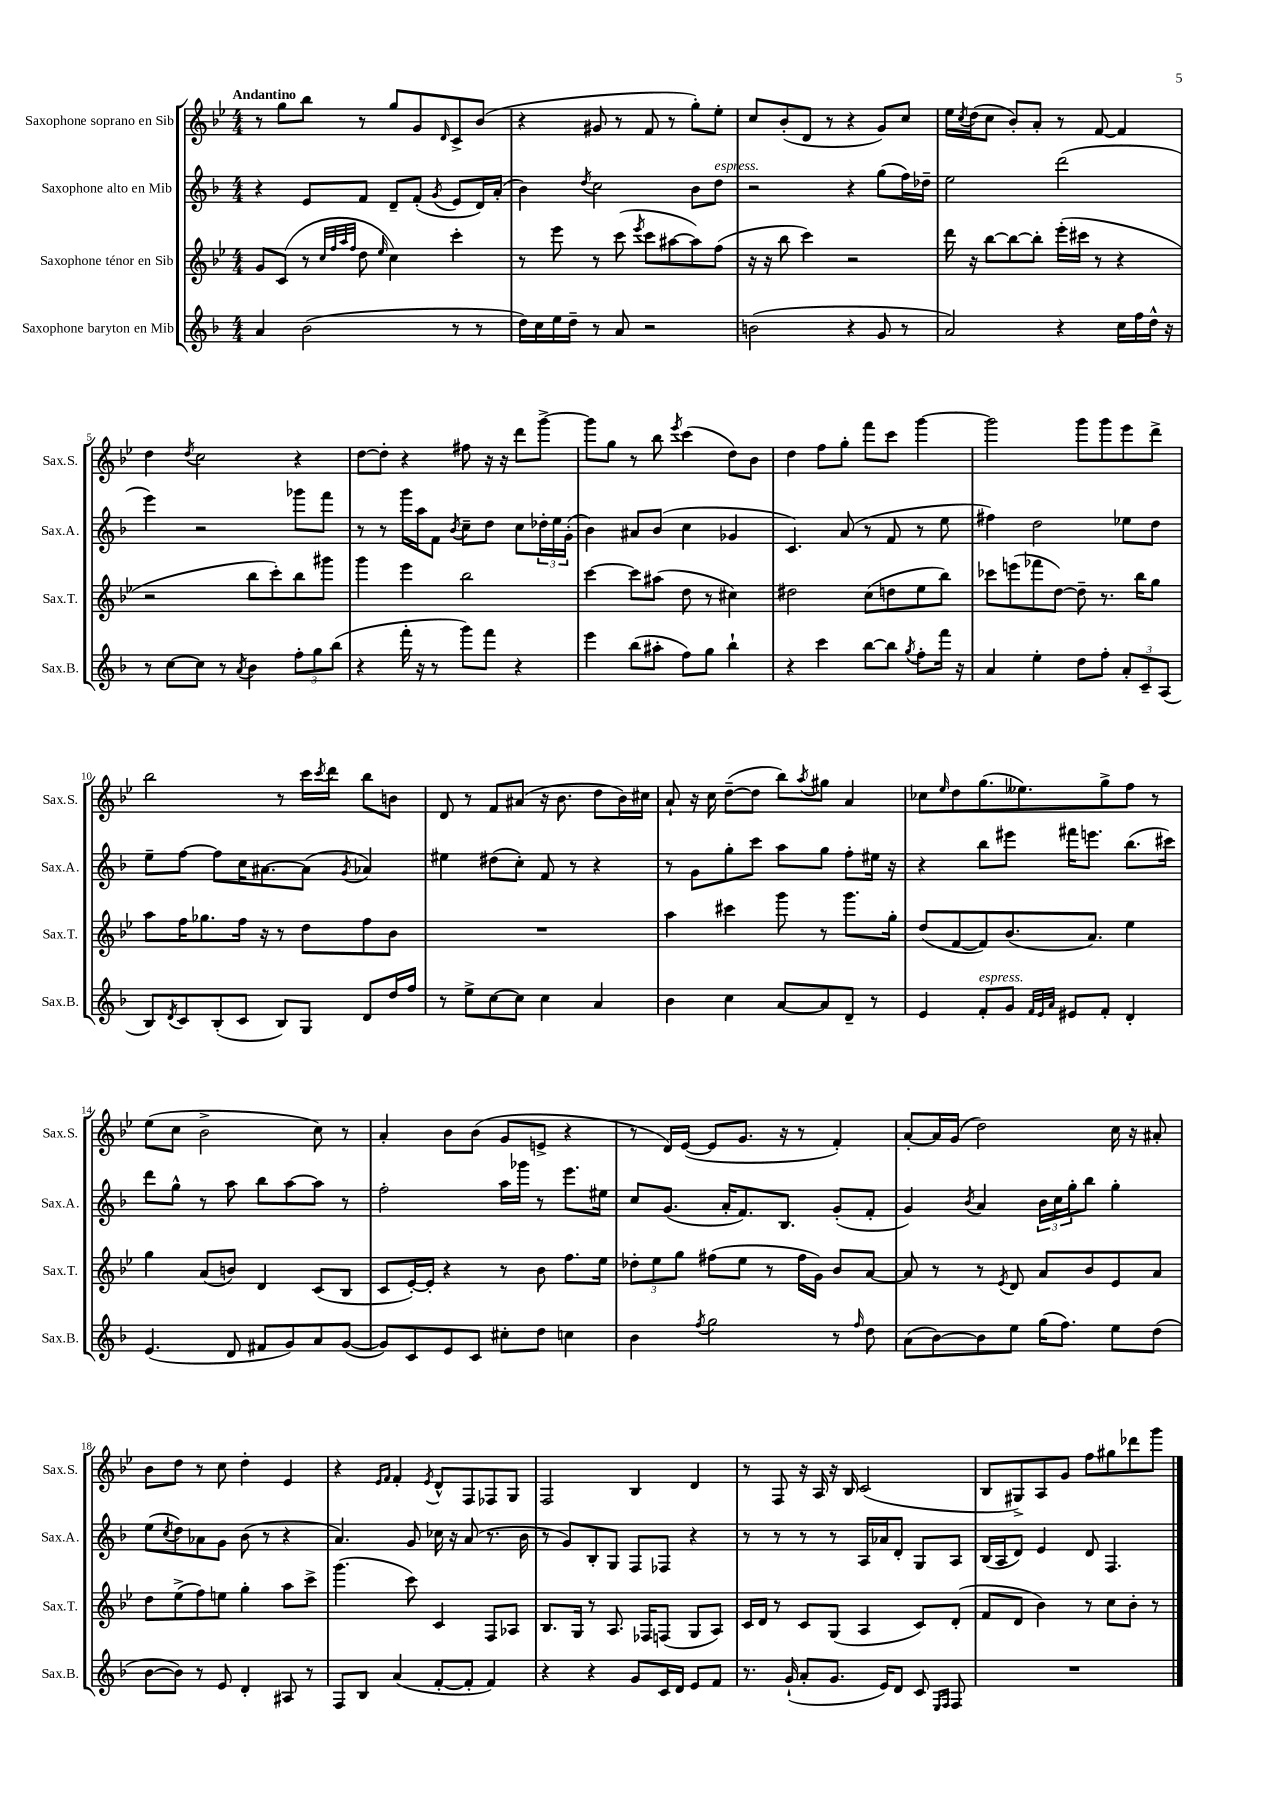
<<
\new StaffGroup <<
\new Staff = "s0" \with { instrumentName = "Saxophone soprano en Sib" shortInstrumentName = "Sax.S." } {
    \clef treble \key bes \major \numericTimeSignature \time 4/4 \tempo "Andantino"
    r8 g''8 bes''8 r8 g''8 g'8 \grace { d'16 } c'8-> bes'8( |
    r4 gis'8 r8 f'8 r8 g''8-.) ees''8-. |
    c''8 bes'8-.( d'8 r8 r4 g'8) c''8 |
    ees''16 \acciaccatura { c''8 } d''16( c''8 bes'8-.) a'8-. r8 f'8~ f'4 |
    d''4 \acciaccatura { d''8 } c''2 r4 |
    d''8~ d''8-. r4 fis''8 r16 r16 d'''8 g'''8~-> |
    g'''8 g''8 r8 bes''8 \acciaccatura { ees'''8 } c'''4( d''8) bes'8 |
    d''4 f''8 g''8-. f'''8 c'''8 g'''4~ |
    g'''2 g'''8 g'''8 ees'''8 d'''8-> |
    bes''2 r8 c'''16 \acciaccatura { c'''8 } d'''16 bes''8 b'8 |
    d'8 r8 f'8 ais'8( r16 bes'8. d''8 bes'16) cis''16 |
    a'8-! r16 c''16 d''8~--( d''8 bes''8) \acciaccatura { a''8 } gis''8 a'4 |
    ces''8 \grace { ees''16 } d''8 g''8.( eeses''8.) g''8-> f''8 r8 |
    ees''8( c''8 bes'2-> c''8) r8 |
    a'4-. bes'8 bes'8( g'8 e'8-> r4 |
    r8 d'16) ees'16~( ees'8 g'8. r16 r8 f'4-.) |
    a'8~-. a'16 g'16( d''2) c''16 r16 ais'8-. |
    bes'8 d''8 r8 c''8 d''4-. ees'4 |
    r4 \grace { ees'16 f'16 } f'4-. \acciaccatura { ees'8 } d'8-^ f8 fes8 g8 |
    f2 bes4 d'4 |
    r8 f8 r16 a16 r16 bes16 c'2( |
    bes8 gis8->) a8 g'8 f''8 gis''8 des'''8 g'''8 \bar "|." |
}
\new Staff = "s1" \with { instrumentName = "Saxophone alto en Mib" shortInstrumentName = "Sax.A." } {
    \clef treble \key f \major \numericTimeSignature \time 4/4
    r4 e'8 f'8 d'8-- f'8-.( \acciaccatura { g'8 } e'8 d'16) a'16-.( |
    bes'4) \acciaccatura { d''8 } c''2 bes'8 d''8^\markup { \italic "espress." } |
    r2 r4 g''8( f''16) des''16-- |
    e''2 d'''2( |
    e'''4) r2 ges'''8 f'''8 |
    r8 r8 g'''16 a''16 f'8 \acciaccatura { bes'8 } c''8-- d''8 c''8 \tuplet 3/2 { des''16-. e''16 g'16-.( } |
    bes'4) ais'8 bes'8( c''4 ges'4 |
    c'4.) a'8( r8 f'8 r8 e''8 |
    fis''4) d''2 ees''8 d''8 |
    e''8-- f''8~ f''8 c''16 ais'8.~ ais'8( \acciaccatura { g'8 } aes'4) |
    eis''4 dis''8( c''8-.) f'8 r8 r4 |
    r8 g'8 g''8-. c'''8 a''8 g''8 f''8-. eis''16 r16 |
    r4 bes''8 eis'''8 fis'''16 e'''8. bes''8.( cis'''16) |
    d'''8 g''8-^ r8 a''8 bes''8 a''8~ a''8 r8 |
    f''2-. a''16 ges'''16 r8 e'''8. eis''16 |
    c''8 g'8.( a'16-. f'8.) bes8. g'8-.( f'8-. |
    g'4) \acciaccatura { bes'8 } a'4 \tuplet 3/2 { bes'16 c''16 g''16-. } bes''8 g''4-. |
    e''8( \acciaccatura { c''8 } d''8) aes'8 g'8 bes'8( r8 r4 |
    a'4.) g'8 ces''16 r16 a'8( r8. bes'16 |
    r8 g'8) bes8-. g8 f8 fes8 r4 |
    r8 r8 r8 r8 a16 aes'16 d'8-. g8 a8 |
    bes16( a16 d'8) e'4 d'8 f4. \bar "|." |
}
\new Staff = "s2" \with { instrumentName = "Saxophone ténor en Sib" shortInstrumentName = "Sax.T." } {
    \clef treble \key bes \major \numericTimeSignature \time 4/4
    g'8 c'8( r8 \grace { c''32 f''32 a''32 f''32 } d''8 \grace { ees''16 } c''4) c'''4-. |
    r8 ees'''8 r8 c'''8( \acciaccatura { ees'''8 } c'''8 ais''8~ ais''8) f''8( |
    r16 r16 bes''8 c'''4) r2 |
    d'''16 r16 bes''8~ bes''8~ bes''8-. ees'''16-.( cis'''16 r8 r4 |
    r2 bes''8 c'''8-.) bes''8 gis'''8 |
    g'''4 ees'''4 bes''2 |
    c'''4~ c'''8 ais''8( d''8 r8 cis''4) |
    dis''2 c''8( d''8 ees''8 bes''8) |
    ces'''8 e'''8( fes'''8 d''8~) d''8-- r8. bes''16 g''8 |
    a''8 f''16 ges''8. f''16 r16 r8 d''8 f''8 bes'8 |
    R1 |
    a''4 cis'''4 g'''8 r8 g'''8. g''16-. |
    d''8( f'8~ f'8) bes'8.( a'8.) ees''4 |
    g''4 a'8( b'8) d'4 c'8( bes8 |
    c'8 ees'16~-.) ees'16-. r4 r8 bes'8 f''8. ees''16 |
    \tuplet 3/2 { des''8-. ees''8 g''8 } fis''8( ees''8 r8 fis''16 g'16) bes'8 a'8~ |
    a'8 r8 r8 \acciaccatura { ees'8 } d'8 a'8 bes'8 ees'8 a'8 |
    d''8 ees''8->( f''8) e''8 g''4-. a''8 c'''8-> |
    g'''4.( c'''8) c'4 f8 aes8 |
    bes8. g16 r8 a8. fes16 f8( g8 a8) |
    c'16 d'16 r8 c'8 g8( a4 c'8) d'8-.( |
    f'8 d'8 bes'4) r8 c''8 bes'8-. r8 \bar "|." |
}
\new Staff = "s3" \with { instrumentName = "Saxophone baryton en Mib" shortInstrumentName = "Sax.B." } {
    \clef treble \key f \major \numericTimeSignature \time 4/4
    a'4 bes'2( r8 r8 |
    d''16) c''16 e''16 d''16-- r8 a'8 r2 |
    b'2( r4 g'8 r8 |
    a'2) r4 c''16 f''16 d''16-^ r16 |
    r8 c''8~ c''8 r8 \acciaccatura { a'8 } bes'4 \tuplet 3/2 { f''8-. g''8 bes''8( } |
    r4 f'''16-. r16 r8 g'''8) f'''8 r4 |
    e'''4 bes''8( ais''8-. f''8) g''8 bes''4-! |
    r4 c'''4 bes''8~ bes''8 \acciaccatura { g''8 } f''8-. f'''16 r16 |
    a'4 e''4-. d''8 f''8-. \tuplet 3/2 { a'8-. c'8-- a8( } |
    bes8) \acciaccatura { d'8 } c'8 bes8-.( c'8 bes8) g8 d'8 d''16 f''16 |
    r8 e''8-> c''8~ c''8 c''4 a'4 |
    bes'4 c''4 a'8~ a'8 d'8-- r8 |
    e'4 f'8-.^\markup { \italic "espress." } g'8 \grace { f'32 e'32 a'32 } eis'8 f'8-. d'4-. |
    e'4.( d'8 fis'8 g'8) a'8 g'8~( |
    g'8) c'8 e'8 c'8 cis''8-. d''8 c''4 |
    bes'4 \acciaccatura { f''8 } g''2 r8 \grace { f''16 } d''8 |
    a'8( bes'8~) bes'8 e''8 g''16( f''8.) e''8 d''8( |
    bes'8~ bes'8) r8 e'8 d'4-. ais8 r8 |
    f8 bes8 a'4( f'8~-. f'8-. f'4) |
    r4 r4 g'8 c'16 d'16 e'8 f'8 |
    r8. g'16-!( a'8-. g'8. e'16) d'8 c'8 \grace { e16 f16 } f8 |
    R1 \bar "|." |
}
>>
>>
